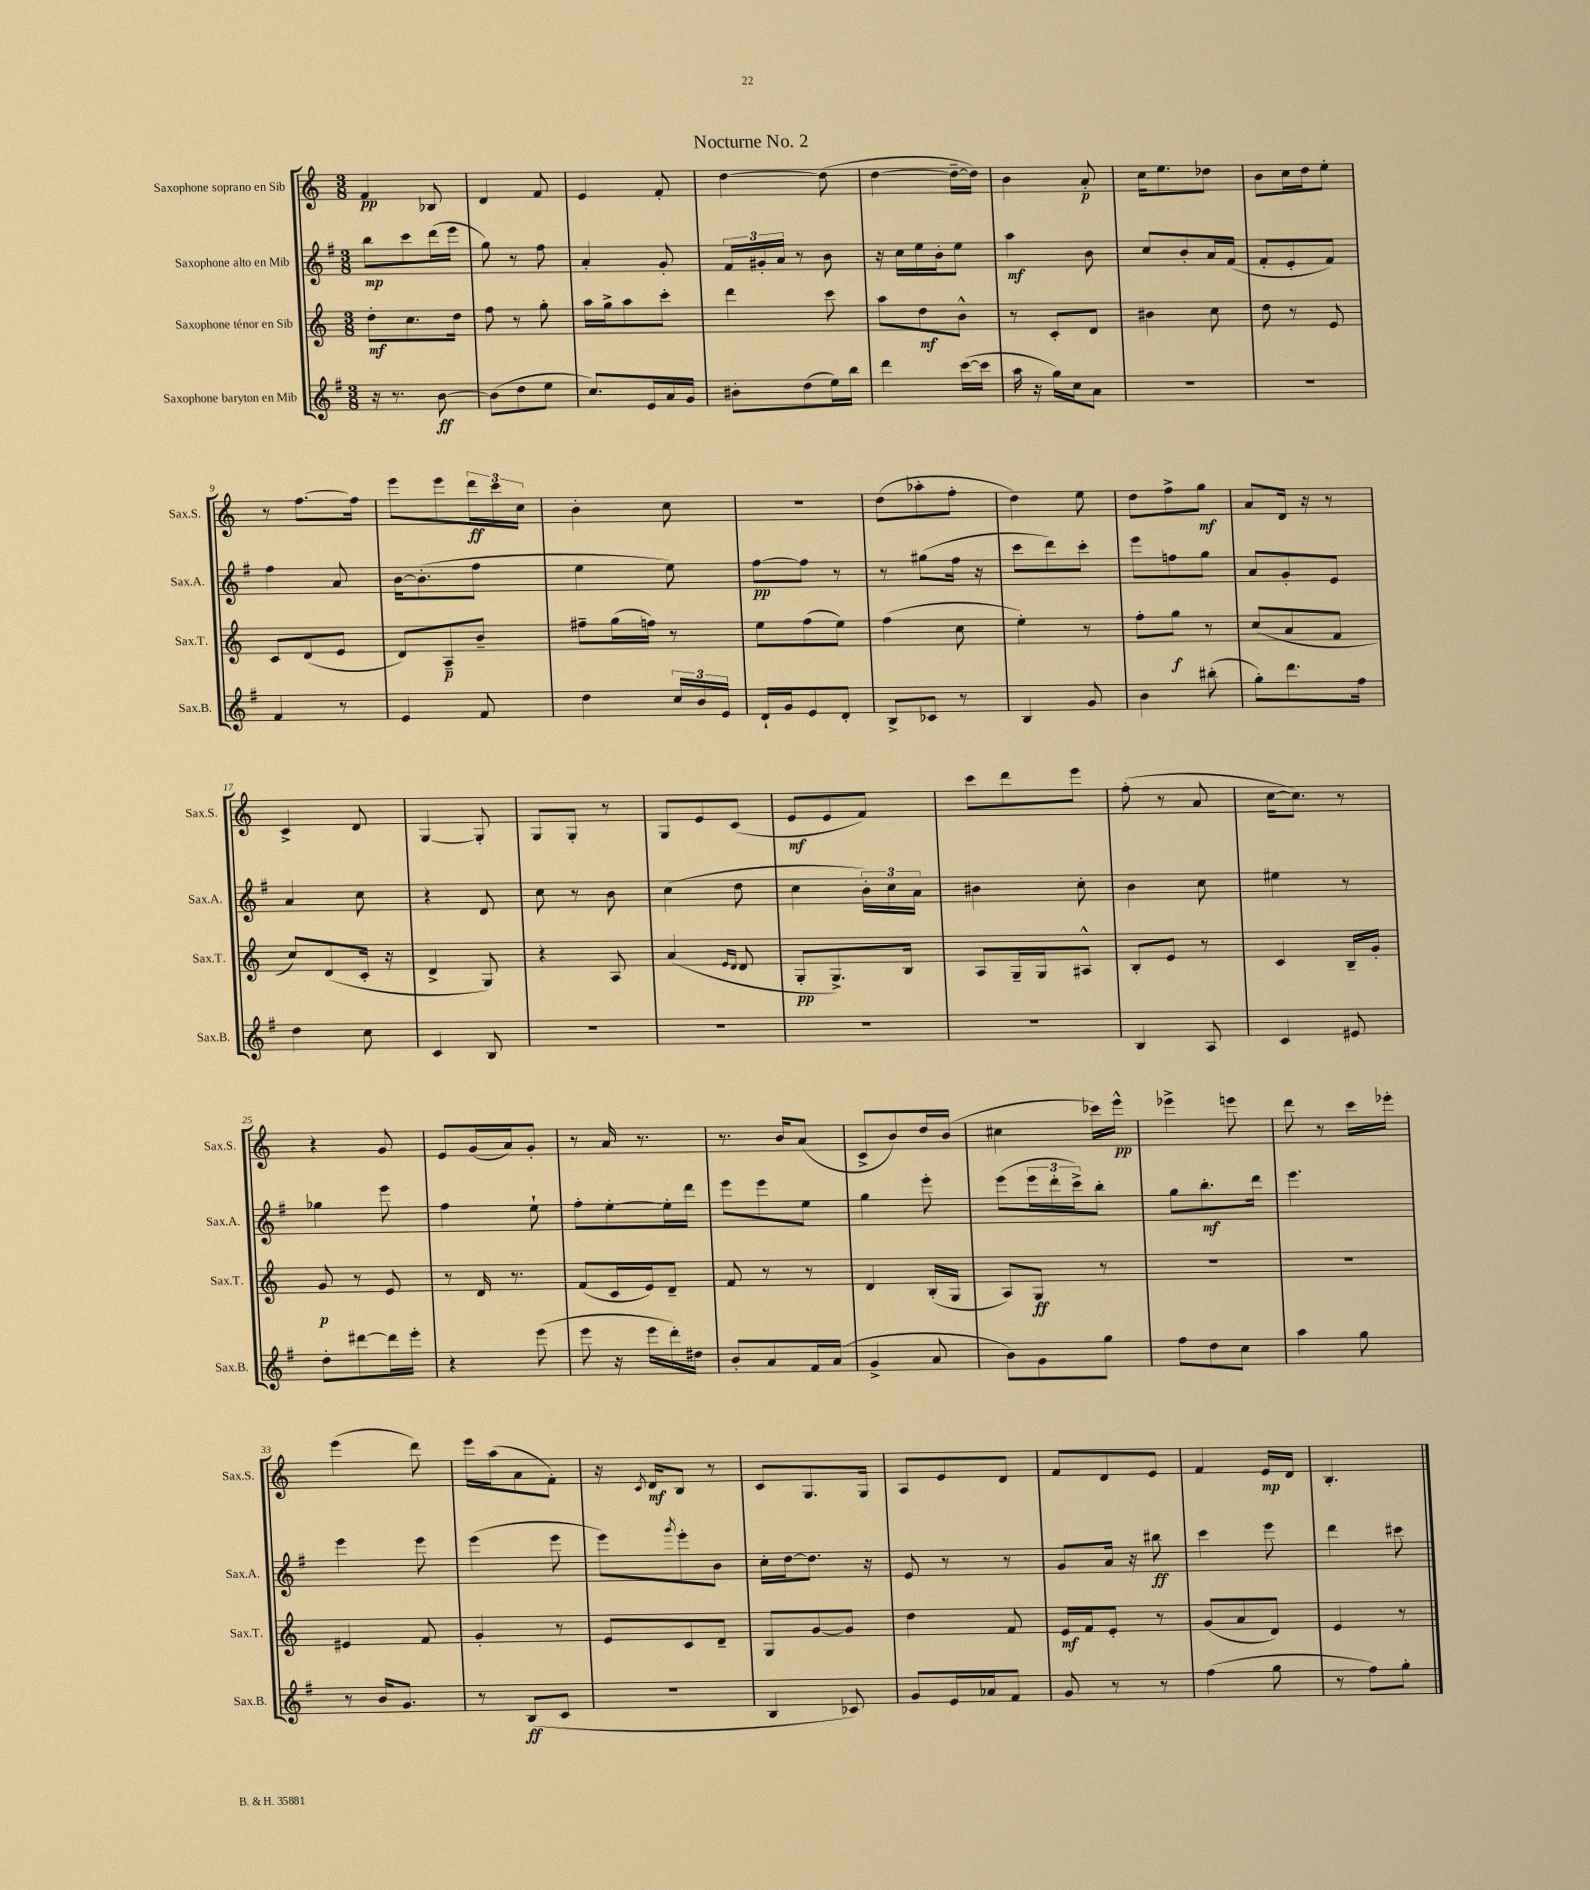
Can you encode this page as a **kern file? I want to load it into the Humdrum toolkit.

**kern	**kern	**kern	**kern
*staff4	*staff3	*staff2	*staff1
*clefG2	*clefG2	*clefG2	*clefG2
*k[f#]	*k[]	*k[f#]	*k[]
*M3/8	*M3/8	*M3/8	*M3/8
16r	8dd'	8bb	4f
8.r	.	.	.
.	8.cc	8ccc	.
[8b	.	(16ddd	8B-
.	16dd	16eee	.
=	=	=	=
(8b]	8ff	8gg)	4d
8dd	8r	8r	.
8ee	8gg'	8ff#	8f
=	=	=	=
8.cc)	16aa	4a'	4e
.	16gg^	.	.
.	8aa	.	.
16e	.	.	.
16a	8ccc'	8g'	8f'
16g	.	.	.
=	=	=	=
8b#'	4ddd	24f#	[4dd
.	.	24g#'	.
.	.	24a	.
(8dd	.	8r	.
16ee)	8ccc	8b	(8dd]
16bb	.	.	.
=	=	=	=
4ddd	8aa	16r	[4dd
.	.	16cc	.
.	8dd	16ee	.
.	.	16b'	.
([16ccc	8b^^	8ee	16dd~_
16ccc]	.	.	16dd])
=	=	=	=
16aa	8r	4aa	4b
16r	.	.	.
16gg)	8c'	.	.
16cc	.	.	.
8a	8d	8b	8a'
=	=	=	=
4.r	4b#	8cc	16cc
.	.	.	8.ee
.	.	8b'	.
.	8cc	16a	8dd-
.	.	(16f#	.
=	=	=	=
4.r	8dd	8f#'	8b
.	8r	8e'	16cc
.	.	.	16dd
.	8e	8f#)	8ee'
=	=	=	=
4f#	8c	4ff#	8r
.	(8d	.	[8.ff
8r	8e	8a	.
.	.	.	16ff]
=	=	=	=
4e	8d)	[16b	8eee
.	.	(8.b']	.
.	8A~	.	8eee
8f#	8b~	8ff#	24ddd
.	.	.	24ccc
.	.	.	24cc
=	=	=	=
4dd	8ff#~	4ee	4b'
.	(16gg	.	.
.	16ff)	.	.
24cc	8r	8ee)	8cc
24b	.	.	.
24e	.	.	.
=	=	=	=
16d`	8ee	[8ff#	4.r
16g	.	.	.
8e	(8ff	8ff#]	.
8d'	8ee)	8r	.
=	=	=	=
8B^	(4ff	8r	(8dd
8c-	.	(8gg#	8aa-'
8r	8cc	16ff#	8ff'
.	.	16r	.
=	=	=	=
4B	4ee')	8ccc	4dd)
.	.	8ddd)	.
8g	8r	8ccc'	8ee
=	=	=	=
4b	8ff'	8eee	8dd
.	8gg	8ff	8ff^
(8bb#'	8r	8gg	8gg
=	=	=	=
8gg')	(8cc	8a	8a
8.ddd	8a	8g'	16d
.	.	.	16r
.	8f	8e	8r
16ff#	.	.	.
=	=	=	=
4dd	8cc)	4a	4c^
.	(8d	.	.
8cc	16c'	8cc	8d
.	16r	.	.
=	=	=	=
4c	4d^	4r	[4G
8B	8G)	8d	8G']
=	=	=	=
4.r	4r	8cc	8G
.	.	8r	8G'
.	8A	8b	8r
=	=	=	=
4.r	(4a	(4cc	8G
.	.	.	8e
.	16qqe	.	.
.	16qqd	.	.
.	8d	8dd	(8c
=	=	=	=
4.r	8G'	4cc	8e
.	8.G^)	.	8e
.	.	24b')	8f)
.	.	24cc	.
.	16B	.	.
.	.	24a	.
=	=	=	=
4.r	8A	4b#	8ccc
.	16G~	.	8ddd
.	16G	.	.
.	8A#^^	8cc'	8eee
=	=	=	=
4B	8B'	4b	(8ff'
.	8e	.	8r
8A	8r	8cc	8a
=	=	=	=
4c	4c	4ee#	[16cc
.	.	.	8.cc])
8e#	16B~	8r	8r
.	16g'	.	.
=	=	=	=
8dd'	8g	4gg-	4r
[8ddd#	8r	.	.
16ddd#]	8e	8eee	8g
16eee'	.	.	.
=	=	=	=
4r	8r	4ff#	8e
.	16d	.	(16g
.	8.r	.	16a)
(8eee	.	8ee`	8g'
=	=	=	=
8eee	(8f	8ff#'	8r
16r	16c	[8ee'	16a
16eee	16e)	.	8.r
16ddd')	8d~	16ee']	.
16dd#	.	16ddd	.
=	=	=	=
8b'	8f	8eee	8.r
8a	8r	8eee	.
.	.	.	16b
16f#	8r	8ee	(8a
(16a	.	.	.
=	=	=	=
4g^	4d	4gg	8c^
.	.	.	8b)
8a	(16B'	8eee'	16dd
.	16G	.	(16b
=	=	=	=
8b)	8A)	(8eee	4cc#
8g	8G	24eee	.
.	.	24ddd'	.
.	.	24ccc^)	.
8gg	8r	8bb'	16ccc-)
.	.	.	16eee^^
=	=	=	=
8ff#	4.r	8gg	4eee-^
8dd	.	8.bb'	.
8cc	.	.	8eee
.	.	16ddd	.
=	=	=	=
4aa	4.r	4.eee	8ddd
.	.	.	8r
8gg	.	.	16ccc
.	.	.	16eee-'
=	=	=	=
8r	4e#	4eee	(4eee
16b	.	.	.
8.g	.	.	.
.	8f	8eee	8ddd)
=	=	=	=
8r	4g'	(4eee	16eee
.	.	.	(16aa
(8B	.	.	8a
8c	8r	8eee	8f')
=	=	=	=
4.r	8e	8eee)	16r
.	.	.	8qc
.	.	.	16d
.	.	8qggg	.
.	8c	8eee'	8B
.	8d~	8b	8r
=	=	=	=
4B	8G	16cc'	8c
.	.	[16dd	.
.	[8g	8.dd]	8.G
8c-)	8g]	.	.
.	.	16r	16G
=	=	=	=
8g	4dd	8e	8A
16e	.	8r	8e
16a-	.	.	.
8f#	8f	8r	8d
=	=	=	=
8g	16e	8g	8f
.	16f	.	.
8r	8e'	16a	8d
.	.	16r	.
8r	8r	8bb#	8e
=	=	=	=
(4ff#	(8g	4ccc	4f
.	8a	.	.
8gg	8d)	8eee	16e
.	.	.	16d
=	=	=	=
8r	4e	4ddd	4.B'
8ff#)	.	.	.
8gg'	8r	8ccc#	.
==	==	==	==
*-	*-	*-	*-
